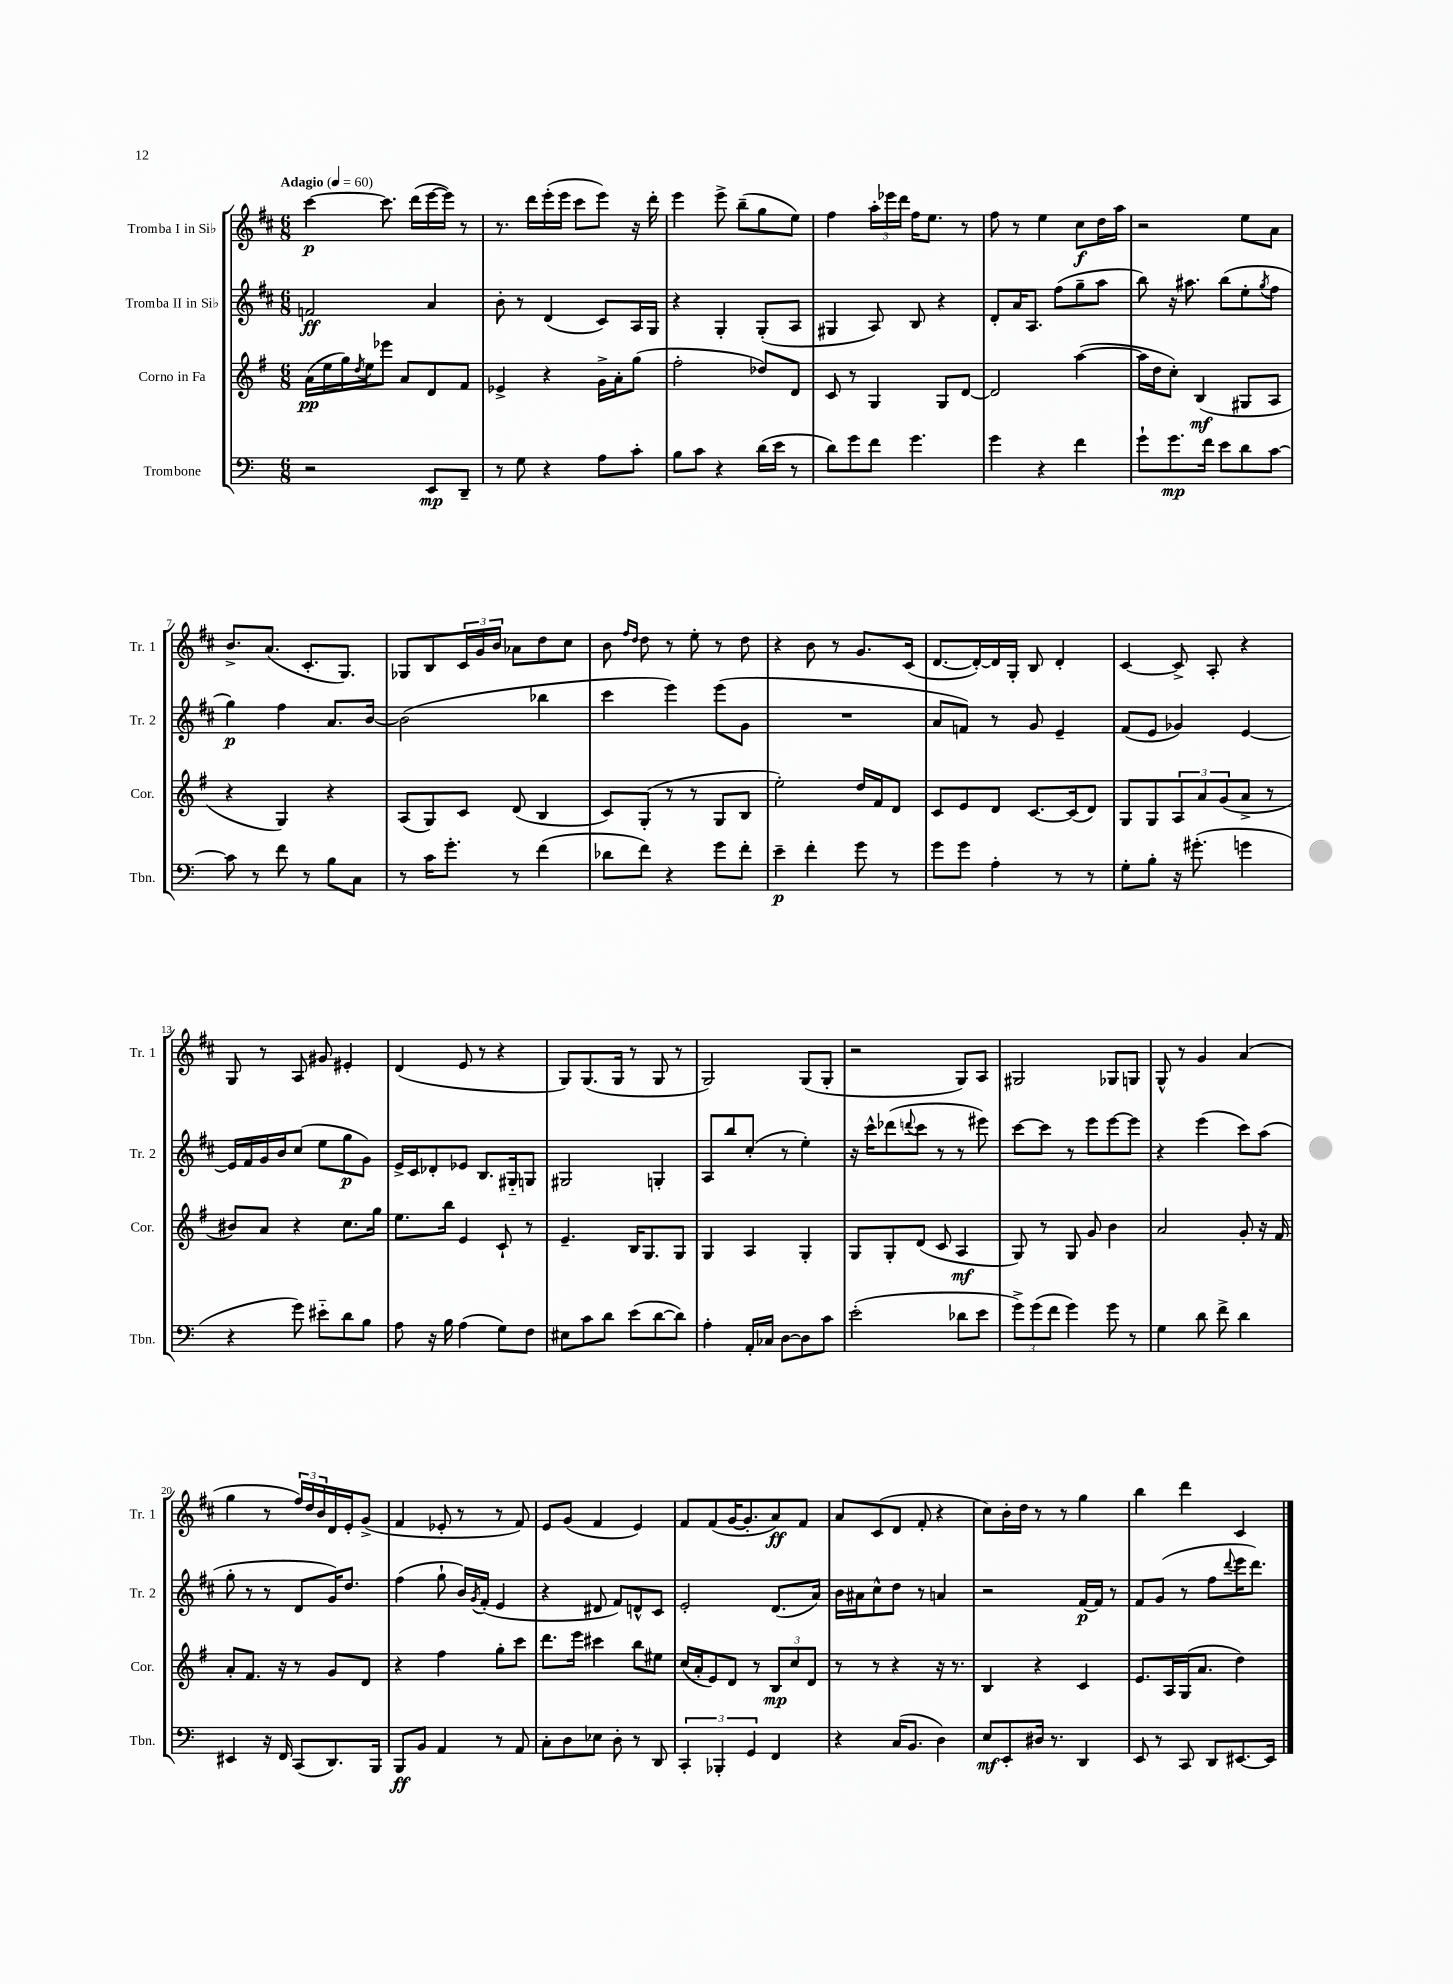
<<
\new StaffGroup <<
\new Staff = "s0" \with { instrumentName = "Tromba I in Sib" shortInstrumentName = "Tr. 1" } {
    \clef treble \key d \major \numericTimeSignature \time 6/8 \tempo "Adagio" 4 = 60
    cis'''4~\p cis'''8. d'''16( e'''16~ e'''16) r8 |
    r8. d'''16 e'''16-.( e'''16 cis'''8 e'''8) r16 d'''16-. |
    e'''4 e'''8-> b''8--( g''8 e''8) |
    fis''4 \tuplet 3/2 { a''16-. ees'''16 d'''16 } fis''16 e''8. r8 |
    fis''8 r8 e''4 cis''8\f d''16 a''16 |
    r2 e''8 a'8 |
    b'8.-> a'8.( cis'8.-. g8.) |
    ges8 b8 \tuplet 3/2 { cis'16 g'16 b'16 } aes'8 d''8 cis''8 |
    b'8 \grace { fis''16 d''16 } d''8 r8 e''8-. r8 d''8 |
    r4 b'8 r8 g'8. cis'16( |
    d'8.~ d'16~-.) d'16 g16-. b8 d'4-. |
    cis'4~ cis'8-> a8-. r4 |
    g8 r8 a8 gis'8 eis'4-. |
    d'4( e'8 r8 r4 |
    g8) g8.( g16 r8 g8 r8 |
    g2) g8( g8-. |
    r2 g8) a8 |
    gis2 ges8 g8 |
    g8-^ r8 g'4 a'4( |
    g''4 r8 \tuplet 3/2 { fis''16) d''16 b'16 } d'16 e'16-. g'8->( |
    fis'4 ees'8-. r8 r8 fis'8) |
    e'8 g'8( fis'4 e'4) |
    fis'8 fis'8( g'16~ g'8.-. a'8\ff) fis'8 |
    a'8 cis'8( d'8 fis'8-. r4 |
    cis''8) b'16-. d''16 r8 r8 g''4 |
    b''4 d'''4 cis'4 \bar "|." |
}
\new Staff = "s1" \with { instrumentName = "Tromba II in Sib" shortInstrumentName = "Tr. 2" } {
    \clef treble \key d \major \numericTimeSignature \time 6/8
    f'2\ff a'4 |
    b'8-. r8 d'4( cis'8) a16 g16 |
    r4 g4-. g8-.( a8 |
    gis4 a8) b8 r4 |
    d'8-. a'16 a8. fis''8( g''8-- a''8 |
    b''8) r16 ais''8. b''8( e''8-. \acciaccatura { g''8 } fis''8 |
    g''4\p) fis''4 a'8. b'16~ |
    b'2( bes''4 |
    cis'''4 e'''4) e'''8( g'8 |
    R2. |
    a'8 f'8) r8 g'8 e'4-- |
    fis'8( e'8 ges'4) e'4~ |
    e'16 fis'16 g'16 b'16 cis''8( e''8 g''8\p g'8) |
    e'16-> cis'16 des'8-. ees'8 b8. gis16-_ g8 |
    gis2 g4-. |
    a8 b''8 cis''8-.( r8 e''4-.) |
    r16 cis'''16-^ des'''8( \appoggiatura { d'''8 } cis'''8 r8 r8 eis'''8) |
    cis'''8~ cis'''8 r8 e'''8 e'''8~ e'''8 |
    r4 e'''4( cis'''8) a''8( |
    g''8-. r8 r8 d'8 g'16) d''8. |
    fis''4( g''8-! b'16) \acciaccatura { g'8 } fis'16-.( e'4 |
    r4 dis'8 fis'8) d'8-^ cis'8 |
    e'2-. d'8.( a'16) |
    b'16 ais'16 cis''8-^ d''8 r8 a'4 |
    r2 fis'16~\p fis'16 r8 |
    fis'8 g'8( r8 fis''8 \appoggiatura { d'''8 } e'''16 d'''8.) \bar "|." |
}
\new Staff = "s2" \with { instrumentName = "Corno in Fa" shortInstrumentName = "Cor." } {
    \clef treble \key g \major \numericTimeSignature \time 6/8
    a'16\pp( e''16 g''16) \acciaccatura { d''8 } e''16 ees'''8 a'8 d'8 fis'8 |
    ees'4-> r4 g'16-> a'16-. g''8( |
    fis''2-. des''8) d'8 |
    c'8 r8 g4 g8 d'8~ |
    d'2 a''4~( |
    a''16 d''16 c''8-.) b4\mf( gis8 a8 |
    r4 g4) r4 |
    a8( g8) c'8 d'8( b4 |
    c'8) g8-.( r8 r8 g8 b8 |
    e''2-.) d''16 fis'16 d'8 |
    c'8 e'8 d'8 c'8.~ c'16( d'8) |
    g8 g8 \tuplet 3/2 { a8 a'8 g'8( } a'8-> r8 |
    bis'8) a'8 r4 c''8. g''16 |
    e''8. b''16 e'4 c'8-! r8 |
    e'4.-- b16 g8. g8 |
    g4 a4 g4-. |
    g8 g8-. d'8( c'8 a4\mf |
    g8) r8 g8 g'8 b'4 |
    a'2 g'8-. r16 fis'16 |
    a'8-. fis'8. r16 r8 g'8 d'8 |
    r4 fis''4 g''8-. c'''8 |
    d'''8. e'''16 cis'''4 b''8 eis''8 |
    c''16( a'16-. e'8) d'8 r8 \tuplet 3/2 { b8\mp c''8 d'8 } |
    r8 r8 r4 r16 r8. |
    b4 r4 c'4 |
    e'8. a16 g16( a'8. d''4) \bar "|." |
}
\new Staff = "s3" \with { instrumentName = "Trombone" shortInstrumentName = "Tbn." } {
    \clef bass \key c \major \numericTimeSignature \time 6/8
    r2 e,8\mp d,8-- |
    r8 g8 r4 a8 c'8-. |
    b8 c'8 r4 d'16( e'16 r8 |
    d'8) g'8 f'8 g'4. |
    g'4 r4 f'4 |
    g'8-! g'8.\mp f'16 e'8 d'8 c'8~ |
    c'8 r8 f'8 r8 b8 c8 |
    r8 c'16 g'8.-. r8 f'4( |
    des'8 f'8) r4 g'8 f'8-. |
    e'4--\p f'4-. g'8 r8 |
    g'8 g'8 a4-. r8 r8 |
    g8-. b8-. r16 gis'8.-.( g'4 |
    r4 g'8) eis'8-_ d'8 b8 |
    a8 r16 b16 a4( g8) f8 |
    eis8 c'8 d'8 e'8( d'8~ d'8) |
    a4-. a,16-. ces16 d8~ d8 c'8 |
    e'2-.( des'8 e'8 |
    \tuplet 3/2 { g'8->) g'8( f'8 } g'4) g'8 r8 |
    g4 d'8 f'8-> d'4 |
    eis,4 r16 f,16 c,8( d,8.) b,,16 |
    b,,8\ff b,8 a,4 r8 a,8 |
    c8-. d8 ees8 d8-. r8 d,8 |
    \tuplet 3/2 { c,4-. bes,,4-. g,4 } f,4 |
    r4 c16( b,8. d4) |
    e8\mf e,8-. dis16 r8. d,4 |
    e,8 r8 c,8 d,8 eis,8.~ eis,16 \bar "|." |
}
>>
>>
